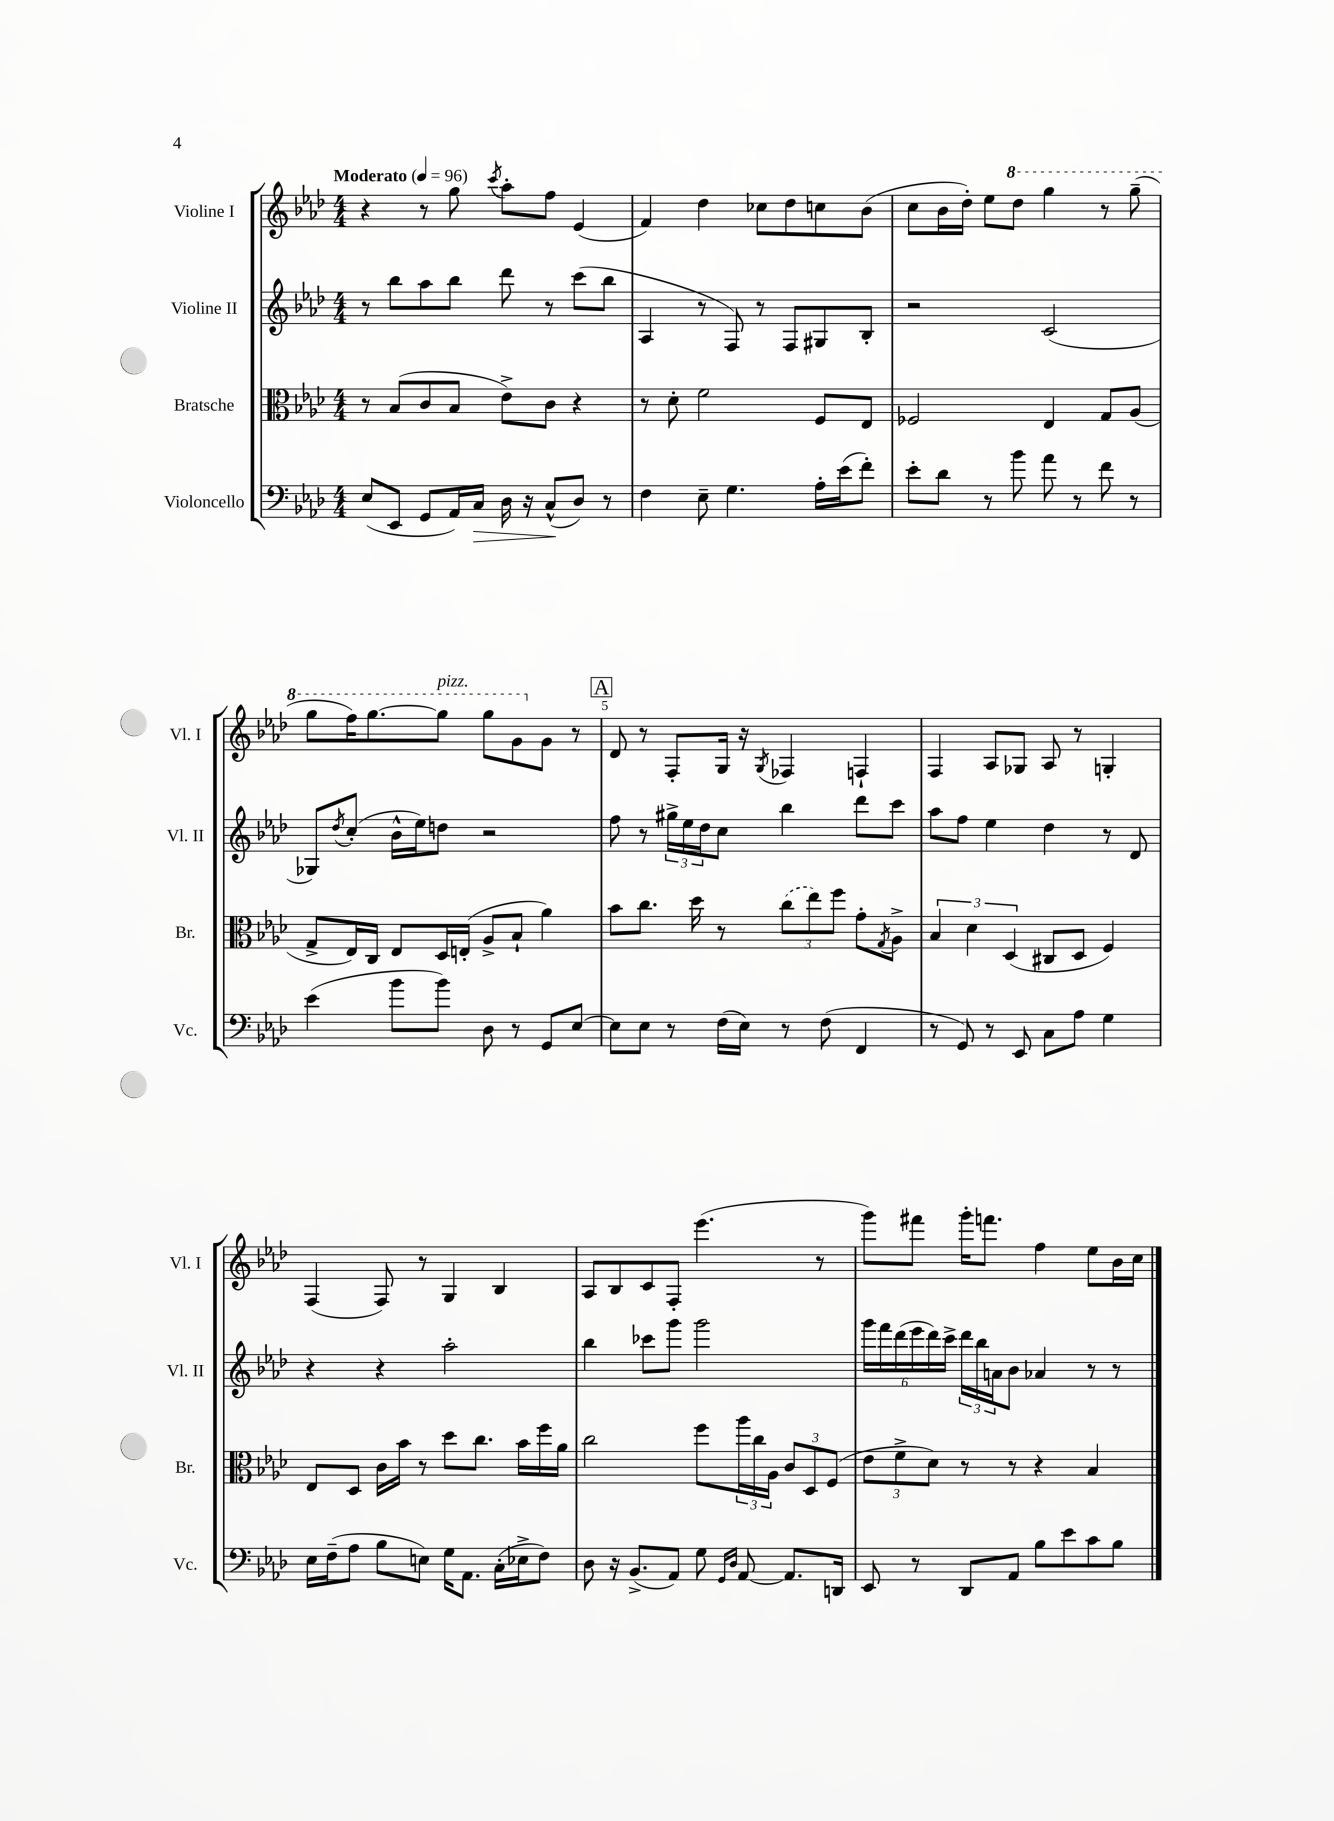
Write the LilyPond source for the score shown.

<<
\new StaffGroup <<
\new Staff = "s0" \with { instrumentName = "Violine I" shortInstrumentName = "Vl. I" } {
    \clef treble \key aes \major \numericTimeSignature \time 4/4 \tempo "Moderato" 4 = 96
    r4 r8 g''8 \acciaccatura { c'''8 } aes''8-. f''8 ees'4( |
    f'4) des''4 ces''8 des''8 c''8 bes'8( |
    c''8 bes'16 des''16-.) ees''8 \ottava #1 des'''8 g'''4 r8 g'''8--( |
    g'''8 f'''16) g'''8.~ g'''8^\markup { \italic "pizz." } g'''8 g''8 \ottava #0 g'8 r8 |
    \mark \markup { \box "A" } des'8 r8 f8-. g16 r16 \acciaccatura { g8 } fes4 f4-! |
    f4 aes8 ges8 aes8 r8 g4-. |
    f4( f8) r8 g4 bes4 |
    aes8 bes8 c'8 f8-. ees'''4.( r8 |
    g'''8) fis'''8 g'''16-. f'''8. f''4 ees''8 bes'16 c''16 \bar "|." |
}
\new Staff = "s1" \with { instrumentName = "Violine II" shortInstrumentName = "Vl. II" } {
    \clef treble \key aes \major \numericTimeSignature \time 4/4
    r8 bes''8 aes''8 bes''8 des'''8 r8 c'''8( bes''8 |
    aes4 r8 f8) r8 f8 gis8 bes8-. |
    r2 c'2( |
    ges8) \acciaccatura { des''8 } c''8-.( bes'16-^ ees''16) d''8 r2 |
    \mark \markup { \box "A" } f''8 r8 \tuplet 3/2 { gis''16-> ees''16 des''16 } c''8 bes''4 des'''8 c'''8 |
    aes''8 f''8 ees''4 des''4 r8 des'8 |
    r4 r4 aes''2-. |
    bes''4 ces'''8 g'''8 g'''2 |
    \tuplet 6/4 { g'''16 f'''16 des'''16( ees'''16 des'''16) c'''16-> } \tuplet 3/2 { des'''16 bes''16 a'16 } bes'8 aes'4 r8 r8 \bar "|." |
}
\new Staff = "s2" \with { instrumentName = "Bratsche" shortInstrumentName = "Br." } {
    \clef alto \key aes \major \numericTimeSignature \time 4/4
    r8 bes8( c'8 bes8 ees'8->) c'8 r4 |
    r8 des'8-. f'2 f8 ees8 |
    fes2 ees4 g8 aes8( |
    g8-> ees16) c16 ees8 des16 e16-.( aes8-> bes8-! aes'4) |
    \mark \markup { \box "A" } bes'8 c''8. des''16 r8 \tuplet 3/2 { \once \slurDashed c''8( ees''8) f''8 } g'8-. \acciaccatura { g8 } aes8-> |
    \tuplet 3/2 { bes4 des'4 des4( } cis8 des8 f4) |
    ees8 des8 c'16 bes'16 r8 des''8 c''8. bes'16 f''16 aes'16 |
    c''2 f''8 \tuplet 3/2 { aes''16 c''16 aes16 } \tuplet 3/2 { c'8 des8 f8( } |
    \tuplet 3/2 { ees'8 f'8-> des'8) } r8 r8 r4 bes4 \bar "|." |
}
\new Staff = "s3" \with { instrumentName = "Violoncello" shortInstrumentName = "Vc." } {
    \clef bass \key aes \major \numericTimeSignature \time 4/4
    ees8( ees,8 g,8 aes,16) c16\> des16 r16 c8-^\!( des8) r8 |
    f4 ees8-- g4. aes16-. ees'16( f'8-.) |
    ees'8-. des'8 r8 bes'8 aes'8 r8 f'8 r8 |
    ees'4( bes'8 bes'8) des8 r8 g,8 ees8~ |
    \mark \markup { \box "A" } ees8 ees8 r8 f16( ees16) r8 f8( f,4 |
    r8 g,8) r8 ees,8 c8 aes8 g4 |
    ees16 f16--( aes8 bes8 e8) g16 aes,8. c16-.( ees16-> f8) |
    des8 r16 bes,8.->( aes,8) g8 \grace { g,16 des16 } aes,8~ aes,8. d,16 |
    ees,8 r8 des,8 aes,8 bes8 ees'8 c'8 bes8 \bar "|." |
}
>>
>>
\layout { \context { \Score \override BarNumber.break-visibility = ##(#f #t #t) barNumberVisibility = #(every-nth-bar-number-visible 5) } }
